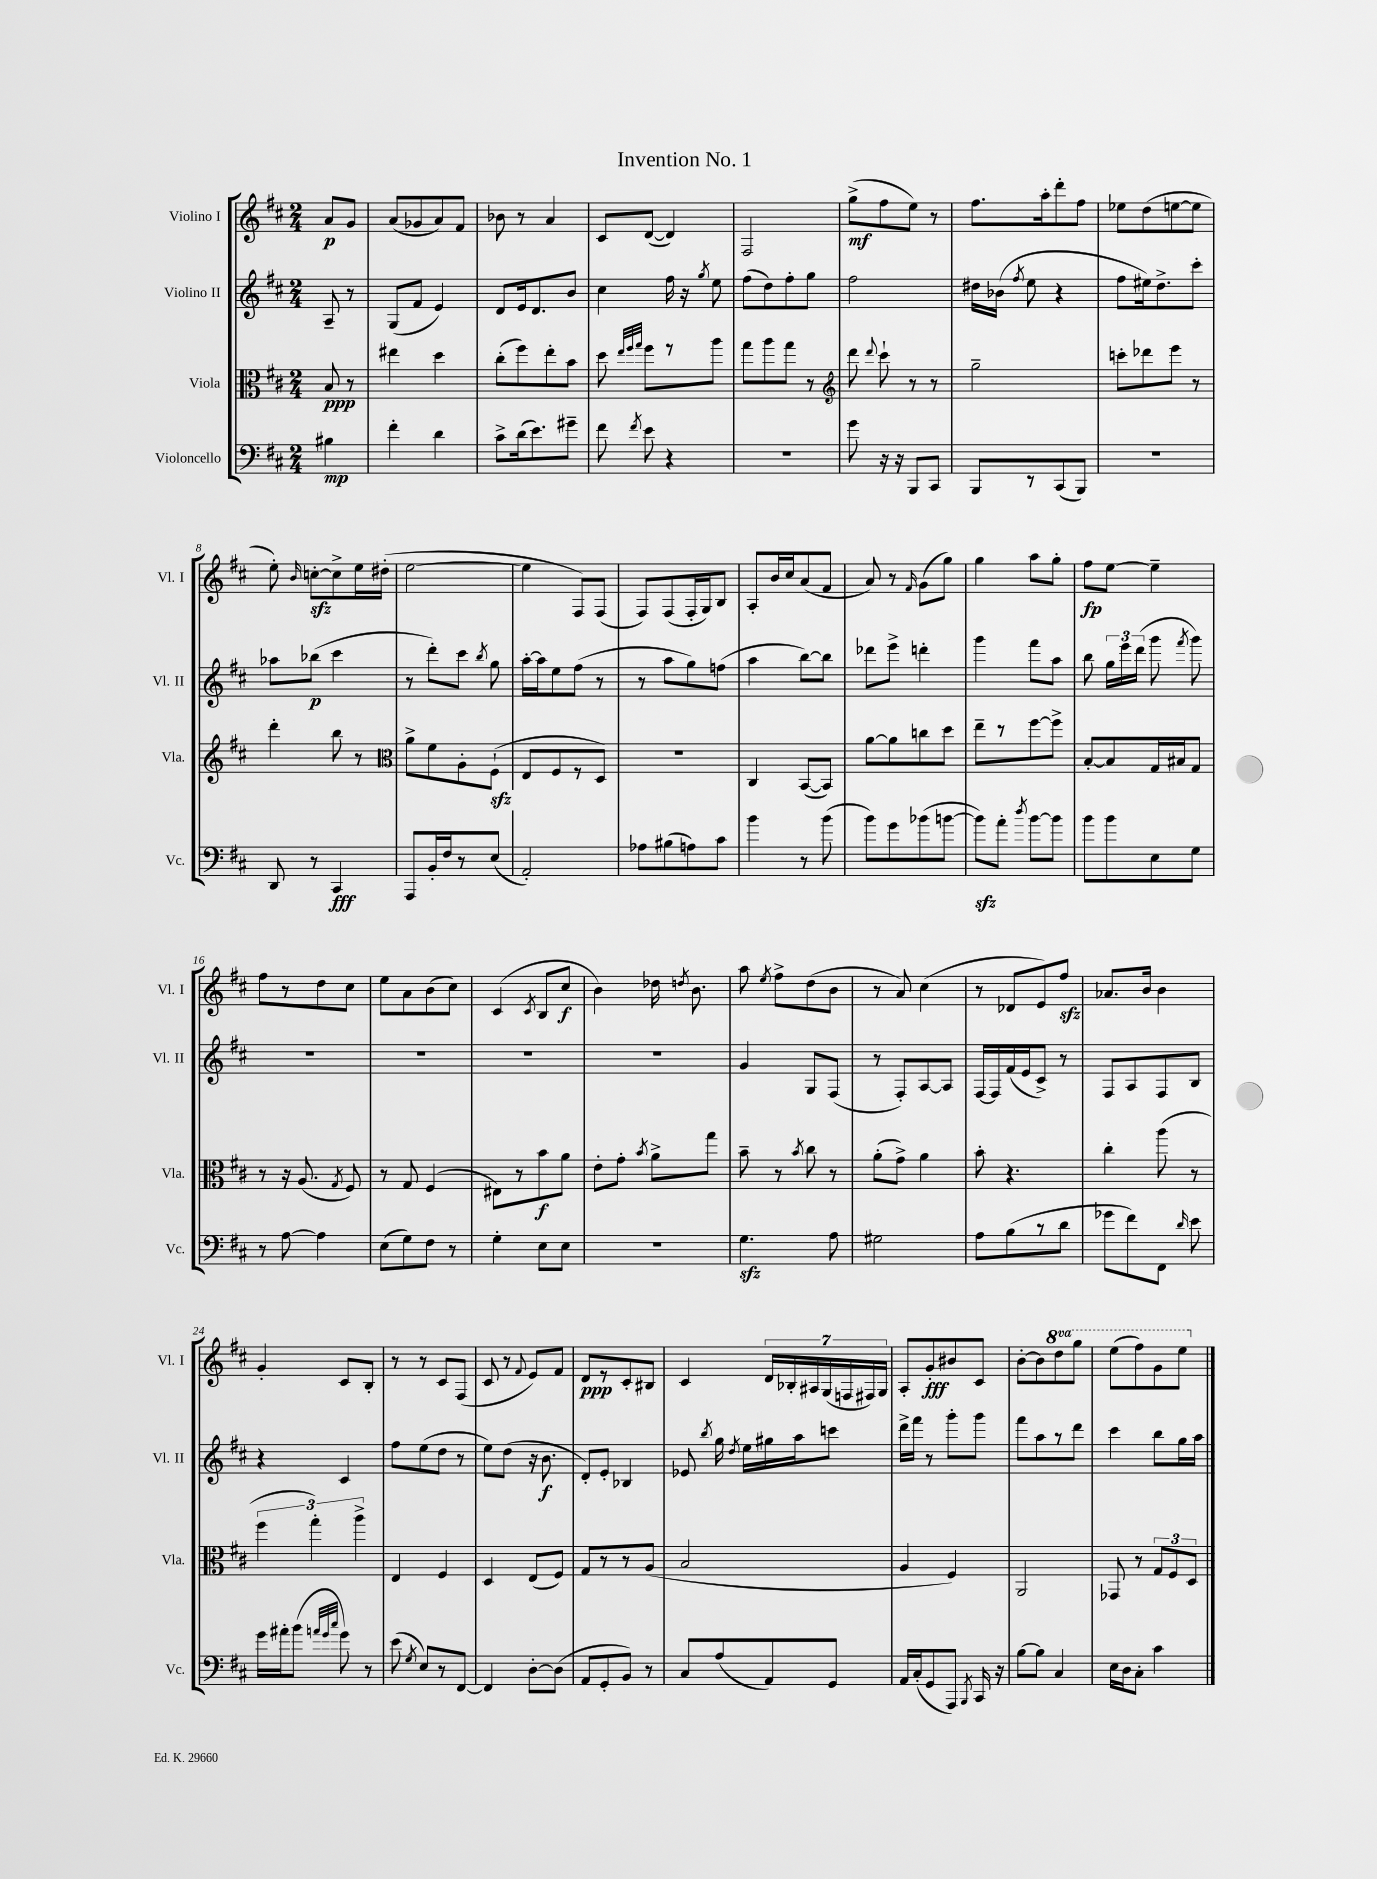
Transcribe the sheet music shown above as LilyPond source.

\header { title = "Invention No. 1" }
<<
\new StaffGroup <<
\new Staff = "s0" \with { instrumentName = "Violino I" shortInstrumentName = "Vl. I" } {
    \clef treble \key d \major \numericTimeSignature \time 2/4 \set Staff.ottavationMarkups = #ottavation-simple-ordinals \partial 4
    \autoBeamOff a'8[\p g'8] |
    a'8[( ges'8 a'8) fis'8] |
    bes'8 r8 a'4 |
    cis'8[ d'8]~( d'4) |
    fis2 |
    g''8[->\mf( fis''8 e''8]) r8 |
    fis''8.[ a''16-. d'''8-. fis''8] |
    ees''8[ d''8( e''8~ e''8] |
    e''8-.) \grace { b'16 } c''8[~-.\sfz c''8-> e''16 dis''16]-.( |
    e''2~ |
    e''4 fis8[) fis8]( |
    fis8[) fis8( fis16-. g16) b8] |
    a8[-. b'16 cis''16 a'8( fis'8] |
    a'8) r8 \grace { fis'16 } g'8[( g''8]) |
    g''4 a''8[ g''8]-. |
    fis''8[\fp e''8]~ e''4-- |
    fis''8[ r8 d''8 cis''8] |
    e''8[ a'8 b'8( cis''8]) |
    cis'4( \acciaccatura { cis'8 } b8[ cis''8]\f |
    b'4) des''16 \acciaccatura { d''8 } b'8. |
    a''8 \acciaccatura { e''8 } fis''8[-> d''8( b'8] |
    r8 a'8) cis''4( |
    r8 des'8[ e'8) fis''8]\sfz |
    aes'8.[ b'16] b'4 |
    g'4-. cis'8[ b8]-. |
    r8 r8 cis'8[ fis8]( |
    cis'8 r8 \appoggiatura { fis'8 } e'8[) fis'8] |
    d'8[\ppp r8 cis'8-. bis8] |
    cis'4 \tuplet 7/4 { d'16[ bes16-. ais16 g16( f16 fis16) g16] } |
    a8[-. g'8-.\fff bis'8 cis'8] |
    b'8[~-. b'8 \ottava #1 d'''8 g'''8] |
    e'''8[( fis'''8) g''8 e'''8] \ottava #0 \bar "|." |
}
\new Staff = "s1" \with { instrumentName = "Violino II" shortInstrumentName = "Vl. II" } {
    \clef treble \key d \major \numericTimeSignature \time 2/4 \partial 4
    \autoBeamOff a8-- r8 |
    g8[( fis'8] e'4) |
    d'8[ e'16 d'8. b'8] |
    cis''4 fis''16 r16 \acciaccatura { g''8 } e''8 |
    fis''8[( d''8) fis''8-. g''8] |
    fis''2 |
    dis''16[ bes'16]( \acciaccatura { fis''8 } e''8 r4 |
    fis''8[ eis''16) d''8.-> cis'''8]-. |
    aes''8[ bes''8]\p( cis'''4 |
    r8 d'''8[-.) cis'''8] \acciaccatura { b''8 } g''8 |
    a''16[~-. a''16 e''8 fis''8]( r8 |
    r8 a''8[ g''8) f''8]( |
    a''4 b''8[~) b''8] |
    des'''8[ e'''8]-> d'''4-. |
    g'''4 fis'''8[ a''8] |
    b''8 \tuplet 3/2 { g''16[ e'''16 d'''16]( } g'''8 \acciaccatura { fis'''8 } g'''8) |
    R2 |
    R2 |
    R2 |
    R2 |
    g'4 g8[ fis8]( |
    r8 fis8[-.) a8~ a8] |
    fis16[~ fis16 fis'16( e'16 cis'8]->) r8 |
    fis8[ a8 fis8 b8] |
    r4 cis'4 |
    fis''8[ e''8( d''8] r8 |
    e''8[) d''8]( r16 b'8.\f |
    d'8[-.) e'8]-. bes4 |
    ees'8 \acciaccatura { b''8 } g''16 \acciaccatura { d''8 } e''16[ gis''16 a''16 c'''8] |
    d'''16[-> fis'''16] r8 g'''8[-. g'''8] |
    fis'''8[ a''8 r8 d'''8] |
    cis'''4 b''8[ g''16 a''16] \bar "|." |
}
\new Staff = "s2" \with { instrumentName = "Viola" shortInstrumentName = "Vla." } {
    \clef alto \key d \major \numericTimeSignature \time 2/4 \partial 4
    \autoBeamOff b8\ppp r8 |
    eis''4 d''4 |
    cis''8[-.( fis''8) e''8-. b'8] |
    d''8 \grace { e''32[ fis''32 g''32] } fis''8[ r8 a''8] |
    g''8[ a''8 g''8] r8 |
    \clef treble d'''8 \appoggiatura { d'''8 } cis'''8-! r8 r8 |
    g''2-- |
    c'''8[-. des'''8 e'''8] r8 |
    d'''4-. b''8 r8 |
    \clef alto a'8[-> fis'8 a8-. fis8]-!\sfz( |
    e8[ fis8 r8 d8]) |
    R2 |
    cis4 b,8[~( b,8]) |
    a'8[~ a'8 c''8 d''8] |
    e''8[-- r8 fis''8~ fis''8]-> |
    b8[~-. b8 g16 bis16 g8] |
    r8 r16 a8.( \acciaccatura { g8 } fis8) |
    r8 g8 fis4( |
    eis8[) r8 b'8\f a'8] |
    e'8[-. g'8]-. \acciaccatura { b'8 } a'8[-> g''8] |
    b'8-- r8 \acciaccatura { b'8 } cis''8 r8 |
    a'8[-.( g'8]->) a'4 |
    b'8-. r4. |
    cis''4-. a''8( r8 |
    \tuplet 3/2 { fis''4 g''4-.) a''4-> } |
    e4 fis4 |
    d4 e8[( fis8]) |
    g8[ r8 r8 a8]( |
    b2 |
    a4 fis4) |
    a,2 |
    ges,8 r8 \tuplet 3/2 { g8[ fis8 d8] } \bar "|." |
}
\new Staff = "s3" \with { instrumentName = "Violoncello" shortInstrumentName = "Vc." } {
    \clef bass \key d \major \numericTimeSignature \time 2/4 \partial 4
    \autoBeamOff bis4\mp |
    fis'4-. d'4 |
    cis'8[-> d'16( e'8.) gis'8]-- |
    fis'8 \acciaccatura { fis'8 } e'8 r4 |
    R2 |
    g'8 r16 r16 b,,8[ cis,8] |
    b,,8[ r8 cis,8( b,,8]) |
    r2 |
    d,8 r8 cis,4\fff |
    a,,8[ b,16-. fis16 r8 e8]( |
    a,2-.) |
    aes8[ bis8( a8) cis'8] |
    b'4 r8 b'8( |
    b'8[) g'8 bes'8( b'8]~ |
    b'8[\sfz) a'8]-. \acciaccatura { d''8 } b'8[~ b'8] |
    b'8[ b'8 e8 g8] |
    r8 a8~ a4 |
    e8[( g8) fis8] r8 |
    g4-. e8[ e8] |
    R2 |
    g4.\sfz a8 |
    gis2 |
    a8[ b8( r8 d'8] |
    ges'8[ fis'8) fis,8] \grace { d'16 } e'8 |
    g'16[ ais'16-. b'8]( \grace { a'32[ g'32 cis''32] } g'8) r8 |
    e'8( \acciaccatura { g8 } e8[) r8 fis,8]~ |
    fis,4 d8[~-. d8]( |
    a,8[ g,8-. b,8]) r8 |
    cis8[ a8( a,8) g,8] |
    a,16[ cis16-.( g,8 a,,8]) \acciaccatura { b,,8 } cis,16 r16 |
    b8[~ b8] cis4 |
    e16[ d16 cis8]-. cis'4 \bar "|." |
}
>>
>>
